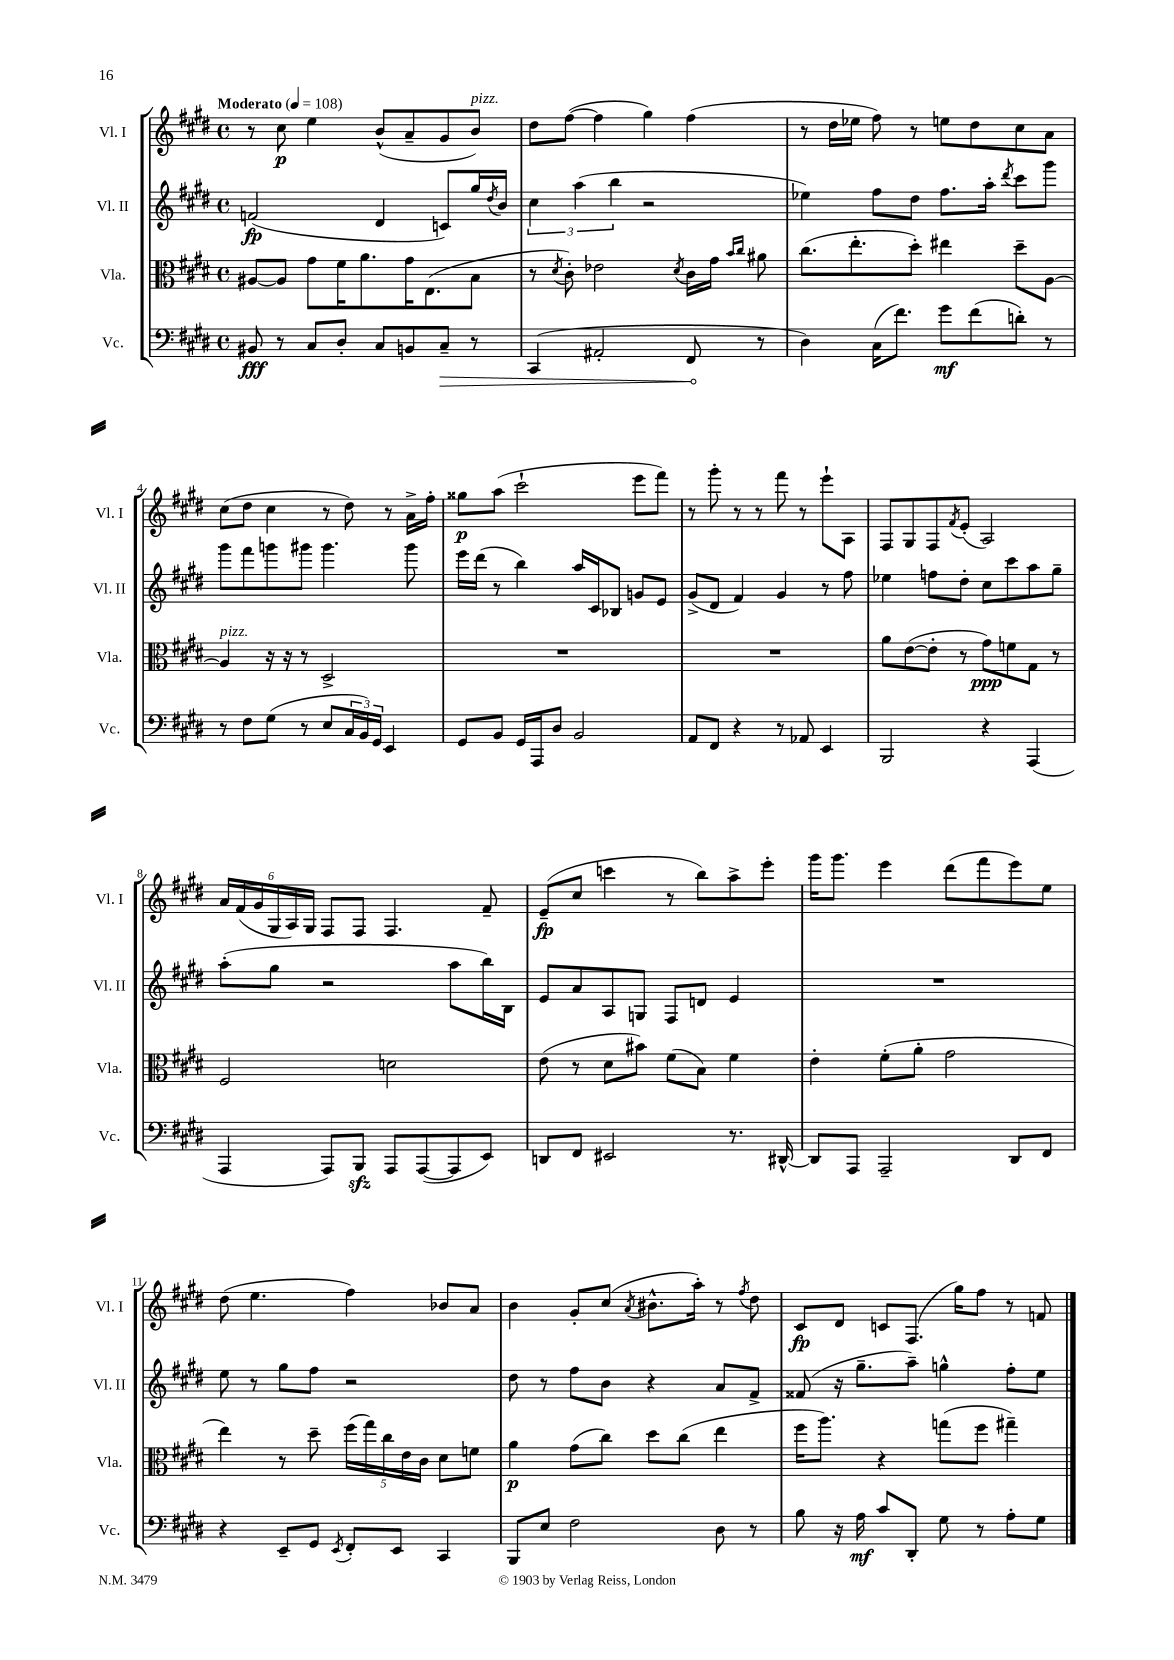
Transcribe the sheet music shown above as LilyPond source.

<<
\new StaffGroup <<
\new Staff = "s0" \with { instrumentName = "Vl. I" shortInstrumentName = "Vl. I" } {
    \clef treble \key e \major \defaultTimeSignature \time 4/4 \tempo "Moderato" 4 = 108
    r8 cis''8\p e''4 b'8-^( a'8-- gis'8 b'8^\markup { \italic "pizz." }) |
    dis''8 fis''8~( fis''4 gis''4) fis''4( |
    r8 dis''16 ees''16 fis''8) r8 e''8 dis''8 cis''8 a'8 |
    cis''8( dis''8 cis''4 r8 dis''8) r8 a'16-> fis''16-. |
    gisis''8\p a''8( cis'''2-! e'''8 fis'''8) |
    r8 gis'''8-. r8 r8 fis'''8 r8 e'''8-! a8 |
    fis8 gis8 fis8 \acciaccatura { fis'8 } e'8-.( a2) |
    \tuplet 6/4 { a'16 fis'16( gis'16 gis16 a16) gis16 } fis8 fis8 fis4. fis'8-- |
    e'8--\fp( cis''8 c'''4 r8 b''8) a''8-> e'''8-. |
    gis'''16 gis'''8. e'''4 dis'''8( fis'''8 e'''8) e''8 |
    dis''8( e''4. fis''4) bes'8 a'8 |
    b'4 gis'8-. cis''8( \acciaccatura { a'8 } bis'8.-^ a''16-.) r8 \acciaccatura { fis''8 } dis''8 |
    cis'8\fp dis'8 c'8 fis8.( gis''16) fis''8 r8 f'8 \bar "|." |
}
\new Staff = "s1" \with { instrumentName = "Vl. II" shortInstrumentName = "Vl. II" } {
    \clef treble \key e \major \defaultTimeSignature \time 4/4
    f'2\fp( dis'4 c'8) gis''16 \acciaccatura { dis''8 } b'16 |
    \tuplet 3/2 { cis''4 a''4( b''4 } r2 |
    ees''4) fis''8 dis''8 fis''8. a''16-. \acciaccatura { dis'''8 } cis'''8 gis'''8 |
    gis'''8 fis'''8 g'''8 gis'''8 gis'''4. gis'''8 |
    e'''16 dis'''16( r8 b''4) a''16 cis'16 bes8 g'8 e'8 |
    gis'8->( dis'8 fis'4) gis'4 r8 fis''8 |
    ees''4 f''8 dis''8-. cis''8 cis'''8 a''8 gis''8-- |
    a''8-.( gis''8 r2 a''8 b''16) b16 |
    e'8 a'8 a8 g8 fis8 d'8 e'4 |
    R1 |
    e''8 r8 gis''8 fis''8 r2 |
    dis''8 r8 fis''8 b'8 r4 a'8 fis'8-> |
    fisis'8( r16 gis''8.-- a''8--) g''4-^ fis''8-. e''8 \bar "|." |
}
\new Staff = "s2" \with { instrumentName = "Vla." shortInstrumentName = "Vla." } {
    \clef alto \key e \major \defaultTimeSignature \time 4/4
    ais8~ ais8 gis'8 fis'16 a'8. gis'16 e8.( b8 |
    r8 \acciaccatura { dis'8 } cis'8-.) ees'2 \acciaccatura { dis'8 } cis'16 gis'16 \grace { b'16 cis''16 } ais'8 |
    cis''8.( e''8.-. dis''8-.) eis''4 dis''8-- a8~ |
    a4^\markup { \italic "pizz." } r16 r16 r8 dis2-> |
    R1 |
    R1 |
    a'8 e'8~( e'8-. r8 gis'8\ppp) f'8 gis8 r8 |
    fis2 d'2 |
    e'8( r8 dis'8 bis'8) fis'8( b8) fis'4 |
    e'4-. fis'8-.( a'8-. gis'2 |
    e''4) r8 dis''8-- \tuplet 5/4 { fis''16( gis''16) cis''16 e'16 cis'16 } dis'8 f'8 |
    a'4\p gis'8( cis''8) dis''8 cis''8( e''4 |
    fis''16 a''8.) r4 g''8( fis''8 gis''4--) \bar "|." |
}
\new Staff = "s3" \with { instrumentName = "Vc." shortInstrumentName = "Vc." } {
    \clef bass \key e \major \defaultTimeSignature \time 4/4
    bis,8\fff r8 cis8 dis8-. cis8 b,8 \once \override Hairpin.circled-tip = ##t cis8--\> r8 |
    cis,4( ais,2-. fis,8\! r8 |
    dis4) cis16( fis'8.) gis'8\mf fis'8( d'8-.) r8 |
    r8 fis8 gis8( r8 e8 \tuplet 3/2 { cis16 b,16) gis,16 } e,4 |
    gis,8 b,8 gis,16 a,,16 dis8 b,2 |
    a,8 fis,8 r4 r8 aes,8 e,4 |
    b,,2 r4 a,,4( |
    a,,4 a,,8) b,,8\sfz a,,8 a,,8~( a,,8 e,8) |
    d,8 fis,8 eis,2 r8. dis,16~-^ |
    dis,8 a,,8 a,,2-- dis,8 fis,8 |
    r4 e,8-- gis,8 \acciaccatura { e,8 } fis,8-. e,8 cis,4 |
    b,,8 e8 fis2 dis8 r8 |
    b8 r16 a16\mf cis'8 dis,8-. gis8 r8 a8-. gis8 \bar "|." |
}
>>
>>
